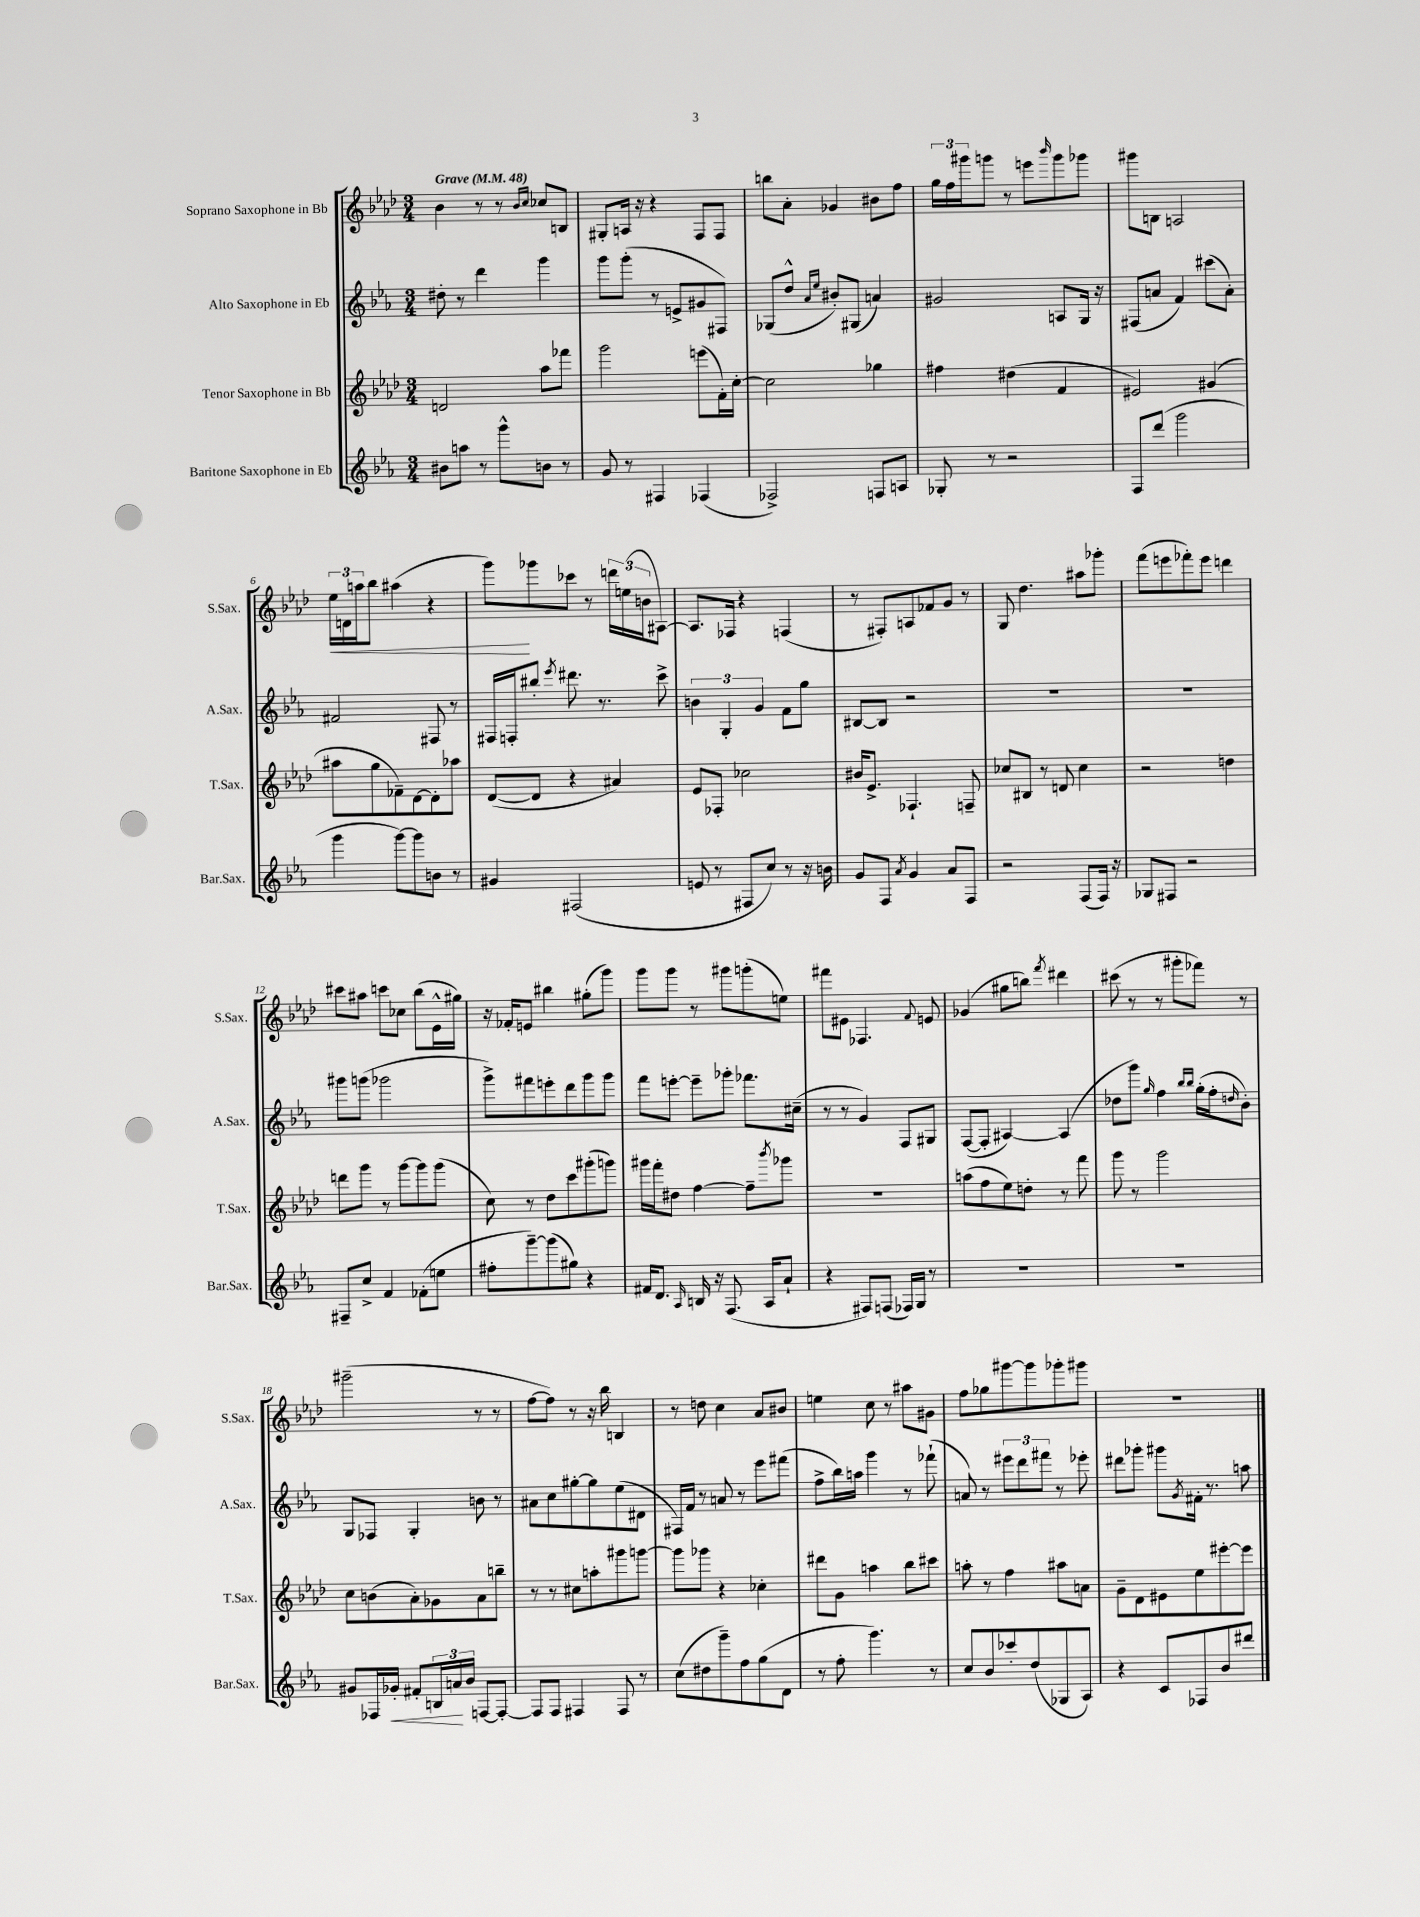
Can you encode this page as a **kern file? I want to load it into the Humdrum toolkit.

**kern	**dynam	**kern	**kern	**kern	**dynam
*part4	*part4	*part3	*part2	*part1	*part1
*staff4	*staff4	*staff3	*staff2	*staff1	*staff1
*I"Baritone Saxophone in Eb	*	*I"Tenor Saxophone in Bb	*I"Alto Saxophone in Eb	*I"Soprano Saxophone in Bb	*
*I'Bar.Sax.	*	*I'T.Sax.	*I'A.Sax.	*I'S.Sax.	*
*clefG2	*	*clefG2	*clefG2	*clefG2	*
*k[b-e-a-]	*	*k[b-e-a-d-]	*k[b-e-a-]	*k[b-e-a-d-]	*
*M3/4	*	*M3/4	*M3/4	*M3/4	*
*MM48	*	*MM48	*MM48	*MM48	*
=1	=1	=1	=1	=1	=1
!	!	!	!	!LO:TX:a:B:t=Grave	!
8b#X\L	.	2dn/	8dd#X'\	4b-\	.
8aan\J	.	.	8r	.	.
8r	.	.	4ddd\	8r	.
8ggg^^\L	.	.	.	8r	.
.	.	.	.	16qqb-/LL	.
.	.	.	.	16qqcc/JJ	.
8bn\J	.	8aa-\L	4ggg\	8cc-X/L	.
8r	.	8fff-X\J	.	8Bn/J	.
=2	=2	=2	=2	=2	=2
8g/	.	2ggg\	8ggg\L	8G#X'/L	.
8r	.	.	(8ggg'\J	16An/Jk	.
.	.	.	.	16r	.
4F#X/	.	.	8r	4r	.
.	.	.	8en^/L	.	.
(4F-X/	.	(8eeen\L	8g#X/	8F/L	.
.	.	16f'\L)	8F#X/J)	8F/J	.
.	.	[16cc'\JJ	.	.	.
=3	=3	=3	=3	=3	=3
2F-X^/)	.	2cc\]	(8G-X/L	8bbn\L	.
.	.	.	8dd^^/J	8a-'\J	.
.	.	.	16qqa-/LL	.	.
.	.	.	16qqee-/JJ	.	.
.	.	.	8b#X'/L)	4g-X/	.
.	.	.	(8G#X/J	.	.
8Fn/L	.	4gg-X\	4an/)	8b#X\L	.
8An/J	.	.	.	8ff\J	.
=4	=4	=4	=4	=4	=4
8G-X'/	.	4ff#X\	2g#X/	24gg\LL	.
.	.	.	.	24ff\	.
.	.	.	.	24ggg#X\J	.
8r	.	.	.	8gggn\J	.
2r	.	(4dd#X\	.	8r	.
.	.	.	.	8eeen\L	.
.	.	.	.	16qqbbb-/	.
.	.	4f/	8An/L	8ggg\	.
.	.	.	16G/Jk	8ggg-X\J	.
.	.	.	16r	.	.
=5	=5	=5	=5	=5	=5
8F/L	.	2e#X/)	(8F#X/L	8ggg#X\L	.
(8ddd/J	.	.	8an/J	8Bn\J	.
2ggg\	.	.	4f/)	2An/	.
.	.	(4g#X/	(8ccc#X\L	.	.
.	.	.	8a'\J)	.	.
!!LO:LB:g=z
=6	=6	=6	=6	=6	=6
!	!	!	!	!	!LO:HP:b
4ggg\	.	8aa#X\L	2f#X/	24ee-\LL	<
.	.	.	.	24dn\	.
.	.	.	.	24aan\J	.
.	.	8gg\	.	8bb-\J	.
[8ggg\L)	.	8f-X~\)	.	(4aa#X\	.
8ggg\]	.	[8d-\	.	.	.
8bn\J	.	8d-'\]	8F#X/	4r	.
8r	.	8aa-X\J	8r	.	.
=7	=7	=7	=7	=7	=7
4g#X/	.	([8d-/L	16F#X/LL	8ggg\L)	.
.	.	.	16Fn'/J	.	.
.	.	8d-/J]	8bb#X'/J	8ggg-X\	[
.	.	.	8qeee-/	.	.
(2F#X/	.	4r	8.ddd#X\	8ccc-X\J	.
.	.	.	.	8r	.
.	.	.	8.r	.	.
.	.	4a#X/)	.	24dddn\LL	.
.	.	.	.	(24een\	.
.	.	.	.	24bn\J	.
.	.	.	8ccc^\	[8A#X\J)	.
=8	=8	=8	=8	=8	=8
8en/	.	8e-/L	6bn\	8.A#/L]	.
8r	.	8F-X'/J	.	.	.
.	.	.	6G'/	.	.
.	.	.	.	16F-X/Jk	.
8F#X/L	.	2cc-X\	.	4r	.
.	.	.	6g/	.	.
8cc/J)	.	.	.	.	.
8r	.	.	8f\L	(4Fn/	.
16r	.	.	8gg\J	.	.
16bn\	.	.	.	.	.
=9	=9	=9	=9	=9	=9
8g/L	.	16b#X/KL	[8B#X/L	8r	.
.	.	8.e-^/J	.	.	.
8F/J	.	.	8B#/J]	8F#X'/L)	.
8qa-/	.	.	.	.	.
4g/	.	4.F-X`/	2r	8An/	.
.	.	.	.	8f-X/	.
8a-/L	.	.	.	8g/J	.
8F/J	.	8Fn~/	.	8r	.
=10	=10	=10	=10	=10	=10
2r	.	8cc-X/L	2.r	8G/	.
.	.	8B#X/J	.	4.dd-\	.
.	.	8r	.	.	.
.	.	8dn/	.	.	.
(8F/L	.	4cc-\	.	8aa#X\L	.
16F/Jk)	.	.	.	8ggg-X'\J	.
16r	.	.	.	.	.
=11	=11	=11	=11	=11	=11
8G-X/L	.	2r	2.r	(8fff\L	.
8F#X/J	.	.	.	8eeen\	.
2r	.	.	.	8fff-X'\)	.
.	.	.	.	8eee\J	.
.	.	4ddn\	.	4dddn\	.
!!LO:LB:g=z
=12	=12	=12	=12	=12	=12
8F#X~/L	.	8dddn\L	8ggg#X\L	8ccc#X\L	.
8cc^/J	.	8ggg\J	(8gggn\J	8aa#X\J	.
4f/	.	8r	2ggg-X\	8cccn\L	.
.	.	[8ggg\L	.	8cc-X\J	.
(8f-X'\L	.	8ggg\]	.	(8bb-\L	.
8een\J	.	(8ggg\J	.	16e-^^\L	.
.	.	.	.	16gg#X\JJ)	.
=13	=13	=13	=13	=13	=13
8ff#X'\L	.	8cc\)	8ggg^\L)	16r	.
.	.	.	.	16f-X'/KL	.
[8ggg~\)	.	8r	8fff#X\	8en/J	.
(8ggg\]	.	8dd-\L	8eeen'\	4bb#X\	.
8gg#X\J)	.	8ccc\	8ddd\	.	.
4r	.	(8ggg#X'\	8ggg\	(8gg#X'\L	.
.	.	8gggn\J)	8ggg\J	8ggg\J)	.
=14	=14	=14	=14	=14	=14
16f#X/KL	.	16ggg#X\LL	8fff\L	8ggg\L	.
8.d/J	.	16fff'\J	.	.	.
.	.	8dd#X\J	[8eeen'\J	8ggg\J	.
16qqA-/	.	.	.	.	.
16Bn/	.	[4ff\	8eee~\L]	8r	.
16r	.	.	.	.	.
(8.F/	.	.	8ggg-X'\J	8ggg#X\L	.
.	.	8ff~\L]	8.fff-X\L	(8gggn'\	.
16A-/KL	.	.	.	.	.
.	.	8qbbb-/	.	.	.
8a-`/J	.	8ggg-X\J	.	8een\J)	.
.	.	.	(16cc#X~\Jk	.	.
=15	=15	=15	=15	=15	=15
4r	.	2.r	8r	8fff#X\L	.
.	.	.	8r	8e#X\J	.
8F#X/L)	.	.	4g/)	4.F-X/	.
(8Fn/J	.	.	.	.	.
16F-X/LL)	.	.	8F/L	.	.
16G/JJ	.	.	.	.	.
.	.	.	.	8qqf/	.
8r	.	.	8G#X/J	8en/	.
=16	=16	=16	=16	=16	=16
2.r	.	(8aan\L	([8F/L	(4g-X/	.
.	.	8ff\	8F'/J]	.	.
.	.	8ee-\)	[4A#X/)	8gg#X\L	.
.	.	8ddn'\J	.	8bbn\J)	.
.	.	.	.	8qfff/	.
.	.	8r	(4A#/]	4ddd#X\	.
.	.	8fff\	.	.	.
=17	=17	=17	=17	=17	=17
2.r	.	8ggg\	8dd-X\L	(8ccc#X\	.
.	.	8r	8ggg\J)	8r	.
.	.	.	16qqgg/	.	.
.	.	2ggg\	4ff\	8r	.
.	.	.	.	8ggg#X'\L	.
.	.	.	16qqbb-/LL	.	.
.	.	.	16qqbb-/JJ	.	.
.	.	.	(16gg'\LL	8fff-X\J)	.
.	.	.	16ff'\J	.	.
.	.	.	16qqddn/	.	.
.	.	.	8b-'\J)	8r	.
!!LO:LB:g=z
=18	=18	=18	=18	=18	=18
8g#X/L	.	8cc\L	8G/L	(2ggg#X~\	.
16F-X/L	.	(8bn\	8F-X/J	.	.
!	!LO:HP:b	!	!	!	!
16g-X'/JJ	<	.	.	.	.
8f#X'/L	.	8a-'\)	4G'/	.	.
24Bn/L	.	8g-X\	.	.	.
24an/	.	.	.	.	.
24b-/JJ	[	.	.	.	.
[8Fn/L	.	8a-\	8bn\	8r	.
8F'/J_	.	8bbn~\J	8r	8r	.
=19	=19	=19	=19	=19	=19
8F/L]	.	8r	8a#X\L	[8ff\L	.
8F/J	.	8r	8cc\	8ff\J])	.
4F#X/	.	8cc#X\L	[8gg#X'\	8r	.
.	.	8aan'\	8gg#\]	16r	.
.	.	.	.	16bb-\	.
8F#/	.	8ggg#X\	(8ee-\	4Bn/	.
8r	.	[8gggn\J	8d#X\J	.	.
=20	=20	=20	=20	=20	=20
(8cc\L	.	8ggg\L]	16F#X/LL)	8r	.
.	.	.	16f/JJ	.	.
8dd#X\	.	8ggg-X\J	8r	8ddn\	.
8ggg~\)	.	4r	8an/	4cc\	.
8ff\	.	.	8r	.	.
(8gg\	.	4cc-X'\	8eee-\L	8a-/L	.
8d\J	.	.	(8fff#X\J	8b#X/J	.
=21	=21	=21	=21	=21	=21
8r	.	8ddd#X\L	8ff^\L	4een\	.
8ff'\	.	8g\J	16bb-\L)	.	.
.	.	.	16aan\JJ	.	.
4.ggg\)	.	4aan\	4ggg\	8cc\	.
.	.	.	.	8r	.
.	.	8bb-\L	8r	8aa#X\L	.
8r	.	8ccc#X\J	(8fff-X`\	8g#X\J	.
=22	=22	=22	=22	=22	=22
8cc/L	.	8aan'\	8an/)	8ff\L	.
8b-/	.	8r	8r	8gg-X\	.
8ccc-X'/	.	4ff\	12eee#X\L	[8ggg#X\	.
.	.	.	12ddd\	.	.
(8dd/	.	.	.	8ggg#\]	.
.	.	.	12fff#X\J	.	.
8G-X/	.	8aa#X\L	8r	8ggg-X'\	.
8A-/J)	.	8an\J	8eee-X'\	8ggg#X\J	.
=23	=23	=23	=23	=23	=23
4r	.	8g~\L	8ddd#X\L	2.r	.
.	.	8d-\	8ggg-X'\J	.	.
8c/L	.	8e#X\	8ggg#X\L	.	.
.	.	.	8qg/	.	.
8F-X/	.	8ee-\	16f#X'\Jk	.	.
.	.	.	8.r	.	.
8b-/	.	[8eee#X'\	.	.	.
8ddd#X/J	.	8eee#\J]	8aan\	.	.
==	==	==	==	==	==
*-	*-	*-	*-	*-	*-
